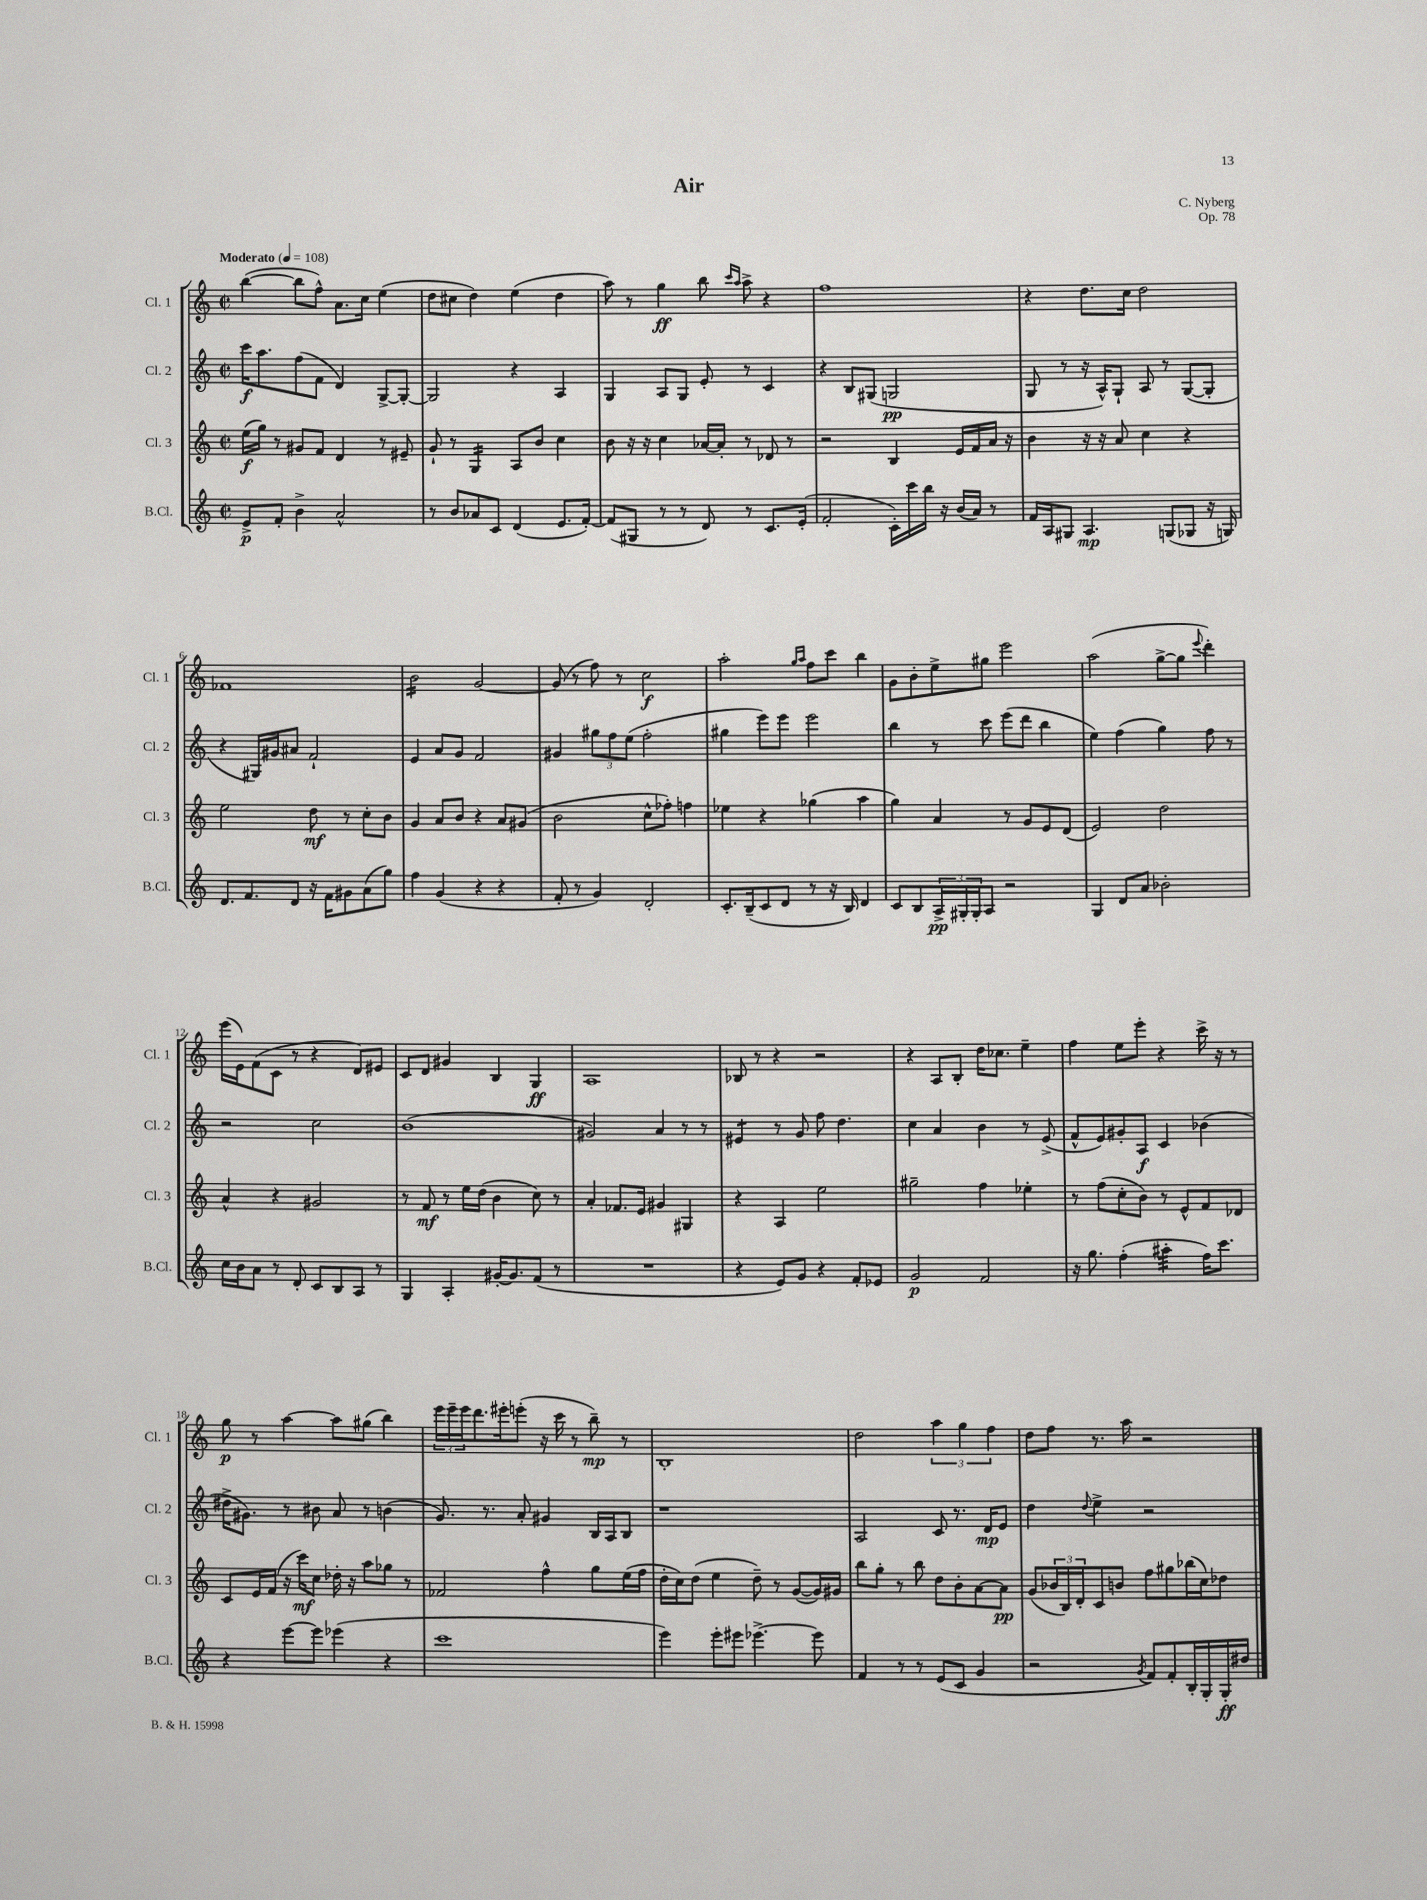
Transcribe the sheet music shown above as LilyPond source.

\header { title = "Air" composer = "C. Nyberg" opus = "Op. 78" }
<<
\new StaffGroup <<
\new Staff = "s0" \with { instrumentName = "Cl. 1" shortInstrumentName = "Cl. 1" } {
    \clef treble \key c \major \defaultTimeSignature \time 2/2 \tempo "Moderato" 4 = 108
    b''4~( b''8 f''8-^) a'8. c''16 e''4( |
    d''8 cis''8 d''4) e''4( d''4 |
    a''8) r8 g''4\ff b''8 \grace { c'''16 a''16 } a''8-> r4 |
    f''1 |
    r4 d''8. c''16 d''2 |
    fes'1 |
    b'2:16 g'2~ |
    g'8( r8 f''8) r8 c''2\f |
    a''2-. \grace { g''16 a''16 } f''8 c'''8 b''4 |
    g'8 b'8-. e''8-> gis''8 e'''2 |
    a''2( g''8~-> g''8 \appoggiatura { e'''8 } d'''4-.) |
    e'''16( e'16) f'8( c'8 r8 r4 d'8) eis'8 |
    c'8 d'8 gis'4 b4 g4\ff |
    a1 |
    bes8 r8 r4 r2 |
    r4 a8 b8-. d''16 ces''8. e''4-- |
    f''4 e''8 e'''8-. r4 c'''16-> r16 r8 |
    g''8\p r8 a''4~ a''8 gis''8( b''4) |
    \tuplet 3/2 { e'''16 e'''16-- e'''16 } d'''8. eis'''16-. e'''8-.( r16 c'''16 r8 b''8--\mp) r8 |
    b1-. |
    d''2 \tuplet 3/2 { a''4 g''4 f''4 } |
    d''8 f''8 r8. a''16 r2 \bar "|." |
}
\new Staff = "s1" \with { instrumentName = "Cl. 2" shortInstrumentName = "Cl. 2" } {
    \clef treble \key c \major \defaultTimeSignature \time 2/2
    c'''16\f a''8. f''8( f'8 d'4) g8~-> g8~-. |
    g2 r4 a4 |
    g4 a8 g8 e'8-. r8 c'4 |
    r4 b8 gis8( g2\pp |
    g8 r8 r16 a16-^) g8-! a8 r8 g8~( g8-. |
    r4 gis16) gis'16 ais'8 f'2-! |
    e'4 a'8 g'8 f'2 |
    gis'4 \tuplet 3/2 { gis''8 f''8 e''8( } f''2-. |
    gis''4 e'''8) e'''8 e'''2 |
    b''4 r8 c'''8 e'''8( d'''8 b''4 |
    e''4) f''4( g''4) f''8 r8 |
    r2 c''2 |
    b'1( |
    gis'2) a'4 r8 r8 |
    eis'4:8 r8 g'8 f''8 d''4. |
    c''4 a'4 b'4 r8 e'8->( |
    f'8-^ e'8) gis'8-. a8\f c'4 bes'4( |
    dis''16-> gis'8.) r8 bis'8 a'8 r8 b'4( |
    g'8.) r8. a'8-. gis'4 b16 a16 b8 |
    r1 |
    a2 c'8 r8. d'16\mp e'8 |
    d''4 \appoggiatura { d''8 } e''4-> r2 \bar "|." |
}
\new Staff = "s2" \with { instrumentName = "Cl. 3" shortInstrumentName = "Cl. 3" } {
    \clef treble \key c \major \defaultTimeSignature \time 2/2
    e''16\f( g''16) r8 gis'8 f'8 d'4 r8 eis'8-- |
    g'8-! r8 g4:16 a8 b'8 c''4 |
    b'8 r16 r16 c''4 aes'16~ aes'16-. r8 des'8 r8 |
    r2 b4 e'16 f'16 a'16 r16 |
    b'4 r16 r16 a'8 c''4 r4 |
    e''2 d''8\mf r8 c''8-. b'8 |
    g'4 a'8 b'8 r4 a'8 gis'8( |
    b'2 c''8-^ fes''8-.) f''4 |
    ees''4 r4 ges''4( a''4 |
    g''4) a'4 r8 g'8 e'8 d'8( |
    e'2) d''2 |
    a'4-^ r4 gis'2 |
    r8 f'8\mf r8 e''16 d''16( b'4 c''8) r8 |
    a'4-. fes'8. e'16 gis'4 gis4 |
    r4 a4 e''2 |
    gis''2-- f''4 ees''4-. |
    r8 f''8( c''8-. b'8) r8 e'8-^ f'8 des'8 |
    c'8 e'16 f'16( r16 c'''16\mf) c''8 des''16-. r16 a''8 ges''8 r8 |
    fes'2 f''4-^ g''8 e''16( f''16 |
    d''16-. c''16) d''8( e''4 d''8--) r8 g'8~( g'16) gis'16 |
    b''8 g''8-. r8 b''8 d''8 b'8-. a'8~ a'8\pp |
    g'8( \tuplet 3/2 { bes'16 b16) d'16-. } c'8 b'8 f''8 gis''8 bes''16( c''16) des''8 \bar "|." |
}
\new Staff = "s3" \with { instrumentName = "B.Cl." shortInstrumentName = "B.Cl." } {
    \clef treble \key c \major \defaultTimeSignature \time 2/2
    e'8->\p f'8-. b'4-> a'2-^ |
    r8 b'8 aes'8 c'8 d'4( e'8. f'16~-.) |
    f'8( gis8 r8 r8 d'8) r8 c'8. e'16-.( |
    f'2-. c'16-.) c'''16 b''16 r16 b'16( a'16) r8 |
    f'16 a16 gis8 a4.\mp g8( ges8 r16 g16) |
    d'8. f'8. d'8 r16 f'16 gis'8 a'8( g''8) |
    f''4 g'4( r4 r4 |
    f'8-. r8 g'4) d'2-. |
    c'8.-. b16--( c'8 d'8 r8 r16 b16) d'4 |
    c'8 b8 \tuplet 3/2 { a16->\pp gis16-. gis16-. } a8 r2 |
    g4 d'8 a'8 bes'2-. |
    c''16 b'16 a'8 r8 d'8-. c'8 b8 a8 r8 |
    g4 a4-. gis'16~-. gis'8. f'8( r8 |
    R1 |
    r4 e'8) g'8 r4 f'8-. ees'8 |
    g'2\p f'2 |
    r16 g''8. f''4-.( ais''4:32-. f''16) c'''8. |
    r4 e'''8~ e'''8 ees'''4( r4 |
    c'''1 |
    e'''4) e'''8-. eis'''8 ees'''4.~-> ees'''8 |
    f'4 r8 r8 e'8( c'8 g'4 |
    r2 \acciaccatura { g'8 } f'8) f'8-. b16-. g16-. g16-.\ff dis''16 \bar "|." |
}
>>
>>
